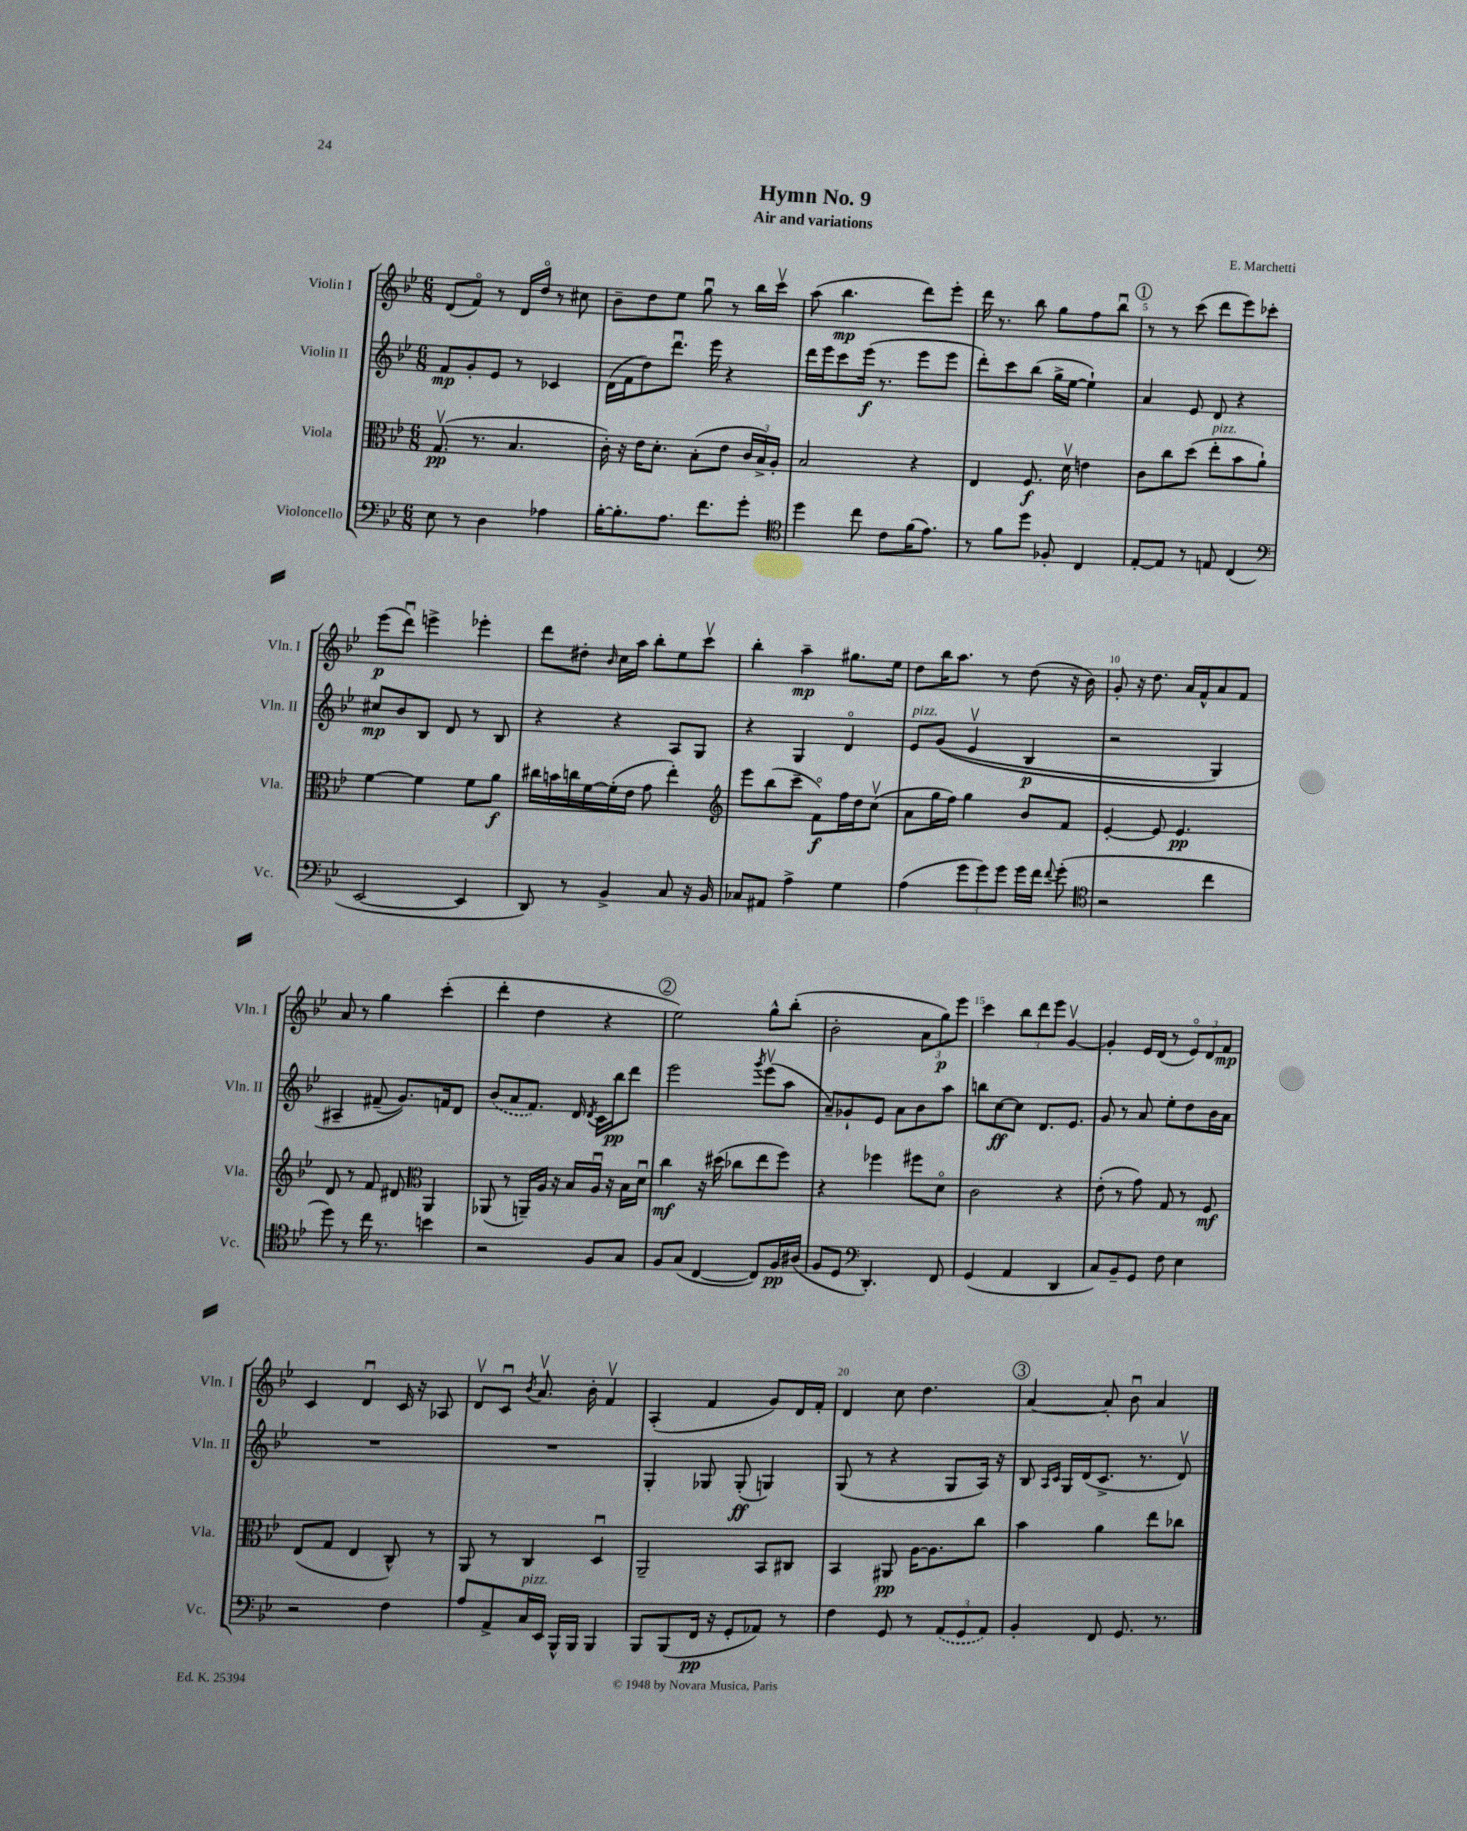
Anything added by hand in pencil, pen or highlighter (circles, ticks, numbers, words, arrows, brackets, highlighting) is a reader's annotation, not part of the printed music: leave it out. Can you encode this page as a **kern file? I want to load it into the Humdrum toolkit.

**kern	**kern	**kern	**kern
*staff4	*staff3	*staff2	*staff1
*clefF4	*clefC3	*clefG2	*clefG2
*k[b-e-]	*k[b-e-]	*k[b-e-]	*k[b-e-]
*M6/8	*M6/8	*M6/8	*M6/8
8E-	(8.Gv	8f	(8d
8r	.	8g'	8fo)
.	8.r	.	.
4D	.	8e-	8r
.	4.B-	8r	16d
.	.	.	16ddo
4A-	.	4c-	8r
.	.	.	8cc#
=	=	=	=
[16B-'	16c')	(16d	8b-~
8.B-']	16r	16f	.
.	16e-	8dd)	8dd
.	8.d'	.	.
8.A	.	8.dddu	8ee-
.	(8B-'	.	8ggu
8.f	.	16eee-	.
.	8e-	4r	8r
8g'	24c	.	16bb-
.	24B-^)	.	.
.	.	.	16cccv
.	24A'	.	.
=	=	=	=
*clefC4	*	*	*
4dd	2B-	16ddd	(8aa
.	.	16eee-	.
.	.	8ccc	4.bb-
8cc	.	(16eee-	.
.	.	8.r	.
8c	.	.	.
(16f	4r	8eee-	8ddd)
8.e-)	.	.	.
.	.	8eee-	8eee-'
=	=	=	=
8r	4E-	8ddd')	16ddd
.	.	.	8.r
8f	.	8ccc	.
8dd	8.F	(8bb-	8bb-
8F-'	.	16gg^	8gg
.	16dv	[16ee-	.
4C	4e	4ee-`])	8ff
.	.	.	8bb-u
=	=	=	=
[8E-'	8c	4a	8r
8E-]	8cc	.	8r
8r	(8dd	8e-	(8ccc
8E	8ee-'	8d	8ddd
(4C	8b-	4r	8eee-)
.	8a`)	.	8ccc-'
=	=	=	=
*clefF4	*	*	*
[2EE-	[4f	8cc#	(8eee-
.	.	8b-	8dddu)
.	4f]	8B-	4eee^
.	.	8d	.
4EE-]	8f	8r	4eee-'
.	8a	8B-	.
=	=	=	=
8DD)	16cc#	4r	8ddd
.	16b	.	.
8r	16cc	.	8dd#'
.	[16f	.	.
.	.	.	16qqb-
4BB-^	(16f']	4r	16cc
.	16e-	.	16aa
.	8g	.	8bb-'
8C	4ee-')	8A	8ee-
16r	.	8G	8cccv
16BB-	.	.	.
=	=	=	=
*	*clefG2	*	*
8C-	8eee-	4r	4bb-'
8AA#	(8bb-	.	.
4A^	8ccc~	4G	4aa~
.	8fo)	.	.
4G	16ff	4do	8.gg#
.	16dd	.	.
.	(8ccv	.	.
.	.	.	16ee-
=	=	=	=
(4A	8a	8e-	8dd
.	16gg	&((8g	16bb-
.	16ff)	.	8.aa
12g	4gg	4e-v	.
12g)	.	.	.
.	.	.	8r
12g	.	.	.
16g	8b-	4B-	(8dd
16f	.	.	.
8qqf	.	.	.
(8g'	8f	.	16r
.	.	.	16b-)
=	=	=	=
*clefC4	*	*	*
2r	[4e-'	2r	8g'
.	.	.	16r
.	.	.	8.dd
.	8e-]	.	.
.	4.e-	.	16a
.	.	.	16f^^
4cc	.	4G)	8a
.	.	.	8f
=	=	=	=
8dd)	8d	4A#~	8a
8r	8r	.	8r
16cc	8f	(8f#~	4gg
8.r	.	.	.
.	8d#	8.g)&)	.
*	*clefC3	*	*
4b	4AA	.	(4ccc'
.	.	16f	.
.	.	8d	.
=	=	=	=
2r	(8AA-	(8b-	4ddd'
.	8r	8a	.
.	16AA~)	8.f)	4dd
.	16A	.	.
.	16r	.	.
.	16B-	16d	.
.	.	8qd	.
8F	16Au	16c	4r
.	16r	16bb-	.
8G	16B-	8ddd	.
.	16du	.	.
=	=	=	=
8F	4cc	2eee-	2ee-)
(8G	.	.	.
[4C	16r	.	.
.	(16dd#	.	.
.	8cc-	.	.
.	.	8qggg	.
8C])	8ee-	(8eee-v	8gg^^
16F	8ff)	8aa	(8bb-'
(16A#	.	.	.
=	=	=	=
8F	4r	8a~)	2b-'
8D	.	8g-`	.
*clefF4	*	*	*
4.DD')	4ff-	8e-	.
.	.	8a	.
.	8ff#	8b-	12a
.	.	.	12gg)
8FF	8do	8aa	.
.	.	.	12eee-
=	=	=	=
(4GG	2c	8bb	4ccc
.	.	[8cc	.
4AA	.	8cc]	12bb-
.	.	.	12ddd
.	.	8.d	.
.	.	.	12eee-
4DD	4r	.	[4gv
.	.	8.e-	.
=	=	=	=
8C)	(8e-'	8g	4g']
8BB-~	8r	8r	.
8GG	8g)	8a	16e-
.	.	.	(16d
8F	8G	8ee-'	8r
4E-	8r	8dd	12e-o)
.	.	.	12d
.	8F	16b-	.
.	.	.	12f
.	.	16a	.
=	=	=	=
2r	(8E-	2.r	4c
.	8G	.	.
.	4E-	.	4du
4F	8C^^)	.	16c
.	.	.	16r
.	8r	.	8A-
=	=	=	=
8A	8AA	2.r	8dv
8AA^	8r	.	8cu
.	.	.	8qb-
16C	4C	.	8.av
16EE-	.	.	.
16BBB-^^	.	.	.
16BBB-	.	.	16b-'
4BBB-	4Du	.	4fv
=	=	=	=
8BBB-	2AA~	4G'	(4A'
(8BBB-	.	.	.
16FF	.	8G-	4f
16r	.	.	.
8GG'	.	(8G-'	.
8AA-)	8BB-	4G)	8g)
8r	8C#	.	16d
.	.	.	16f'
=	=	=	=
4F	4BB-	(8G	4d
.	.	8r	.
8GG	8AA#	4r	8cc
8r	[16A	.	4.dd
.	8.A]	.	.
(12AA	.	8G	.
12GG	.	.	.
.	8cc	16A)	.
12AA)	.	.	.
.	.	16r	.
=	=	=	=
4BB-'	4b-	8B-	[4a
.	.	16qqA	.
.	.	16qqc	.
.	.	16G	.
.	.	(16d	.
8FF	4a	8.c^	8a']
8.GG	.	.	8b-u
.	.	8.r	.
.	8ee-	.	4a
8.r	.	.	.
.	8cc-	8dv)	.
==	==	==	==
*-	*-	*-	*-
